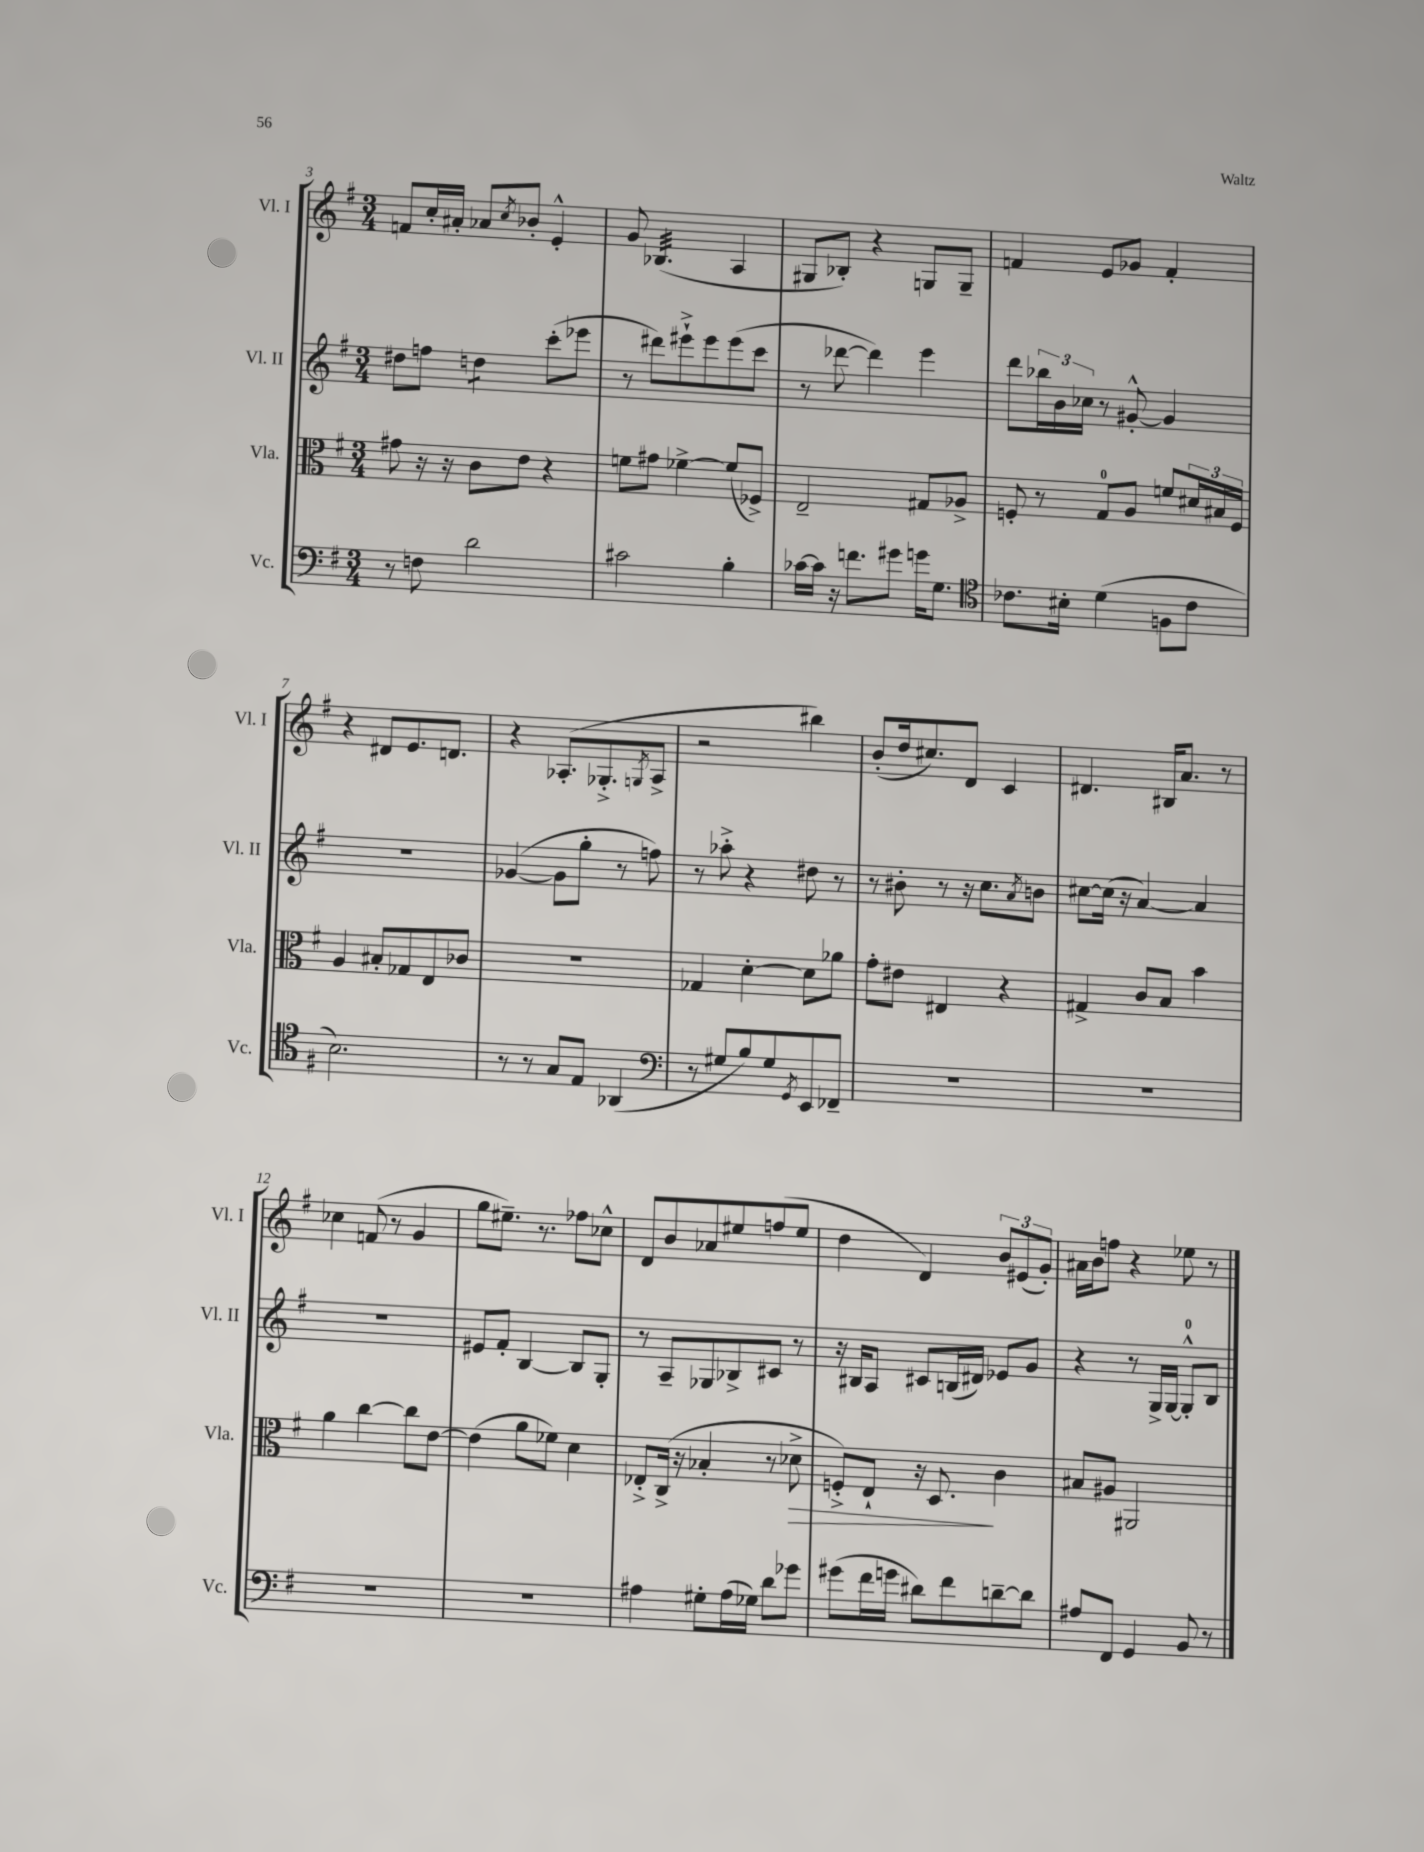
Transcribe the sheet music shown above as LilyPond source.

<<
\new StaffGroup <<
\new Staff = "s0" \with { instrumentName = "Vl. I" shortInstrumentName = "Vl. I" } {
    \clef treble \key g \major \numericTimeSignature \time 3/4
    f'8 c''16-. ais'16-. aes'8 \acciaccatura { c''8 } bes'8-. e'4-.-^ |
    g'8 bes4.:32( a4 |
    gis8 bes8-.) r4 g8 g8-- |
    f'4 e'8 ges'8 f'4-. |
    r4 dis'8 e'8. d'8. |
    r4 aes8.-.( ges8.-.-> \acciaccatura { g8 } aes8-> |
    r2 bis''4) |
    b'8-.( d''16 cis''8.) d'8 c'4 |
    dis'4. bis16 a'8. r8 |
    ces''4 f'8( r8 g'4 |
    g''8 eis''8.--) r8. fes''8 ces''8-^ |
    d'8 b'8 aes'8 eis''8 f''8( eis''8 |
    d''4 d'4) \tuplet 3/2 { b'8 eis'8( g'8-.) } |
    ais'16 b'16 f''8 r4 ees''8 r8 \bar "|." |
}
\new Staff = "s1" \with { instrumentName = "Vl. II" shortInstrumentName = "Vl. II" } {
    \clef treble \key g \major \numericTimeSignature \time 3/4
    dis''8 f''8 d''4:8 c'''8-.( ees'''8 |
    r8 dis'''8) eis'''8-!-> eis'''8 eis'''8( c'''8 |
    r8 des'''8~ des'''4) e'''4 |
    d'''8 \tuplet 3/2 { bes''16 b'16 ces''16 } r8 gis'8~-.-^ gis'4 |
    R2. |
    ges'4~( ges'8 g''8-. r8 f''8) |
    r8 aes''8-.-> r4 dis''8 r8 |
    r8 bis'8-. r8 r16 c''8. \acciaccatura { a'8 } b'8 |
    cis''8~ cis''16( r16 a'4~) a'4 |
    R2. |
    eis'8 fis'8-. b4~ b8 g8-. |
    r8 a8-- ges8 bes8-> cis'8 r8 |
    r16 bis16 a8 cis'8 b16( dis'16) ees'8 g'8 |
    r4 r8 g16-> g16~ g8-0-.-^ b8 \bar "|." |
}
\new Staff = "s2" \with { instrumentName = "Vla." shortInstrumentName = "Vla." } {
    \clef alto \key g \major \numericTimeSignature \time 3/4
    gis'8 r16 r16 c'8 e'8 r4 |
    f'8 gis'8 fes'4~-> fes'8( fes8->) |
    e2-- gis8 aes8-> |
    f8-. r8 g8-0 a8 f'8 \tuplet 3/2 { dis'16 bis16 f16 } |
    a4 bis8-. ges8 e8 ces'8 |
    R2. |
    ges4 d'4~-. d'8 aes'8 |
    g'8-. eis'8 eis4 r4 |
    gis4-> c'8 b8 b'4 |
    a'4 c''4~ c''8 e'8~ |
    e'4( a'8 fes'8) d'4 |
    ees8-.-> c16->( r16 bes4-. r8 des'8->\> |
    f8-.->) e8-! r16 d8.\! c'4 |
    bis8 ais8 ais,2 \bar "|." |
}
\new Staff = "s3" \with { instrumentName = "Vc." shortInstrumentName = "Vc." } {
    \clef bass \key g \major \numericTimeSignature \time 3/4
    r8 f8 d'2 |
    cis'2 b4-. |
    ces'16~ ces'16 r16 f'8. gis'8 g'16 g8. |
    \clef tenor ces'8. bis16-. d'4( f8 ces'8 |
    b2.) |
    r8 r8 g8 e8 aes,4( |
    \clef bass r8 gis8 b8) gis8 \acciaccatura { g,8 } e,8 fes,8-- |
    R2. |
    R2. |
    R2. |
    R2. |
    ais4 gis8-. ais16( ges16) d'8 ges'8 |
    gis'8( fis'16 g'16 dis'8) fis'8 d'8~-- d'8 |
    ais8 fis,8 g,4 b,8 r8 \bar "|." |
}
>>
>>
\layout { \context { \Score currentBarNumber = #3 } }
